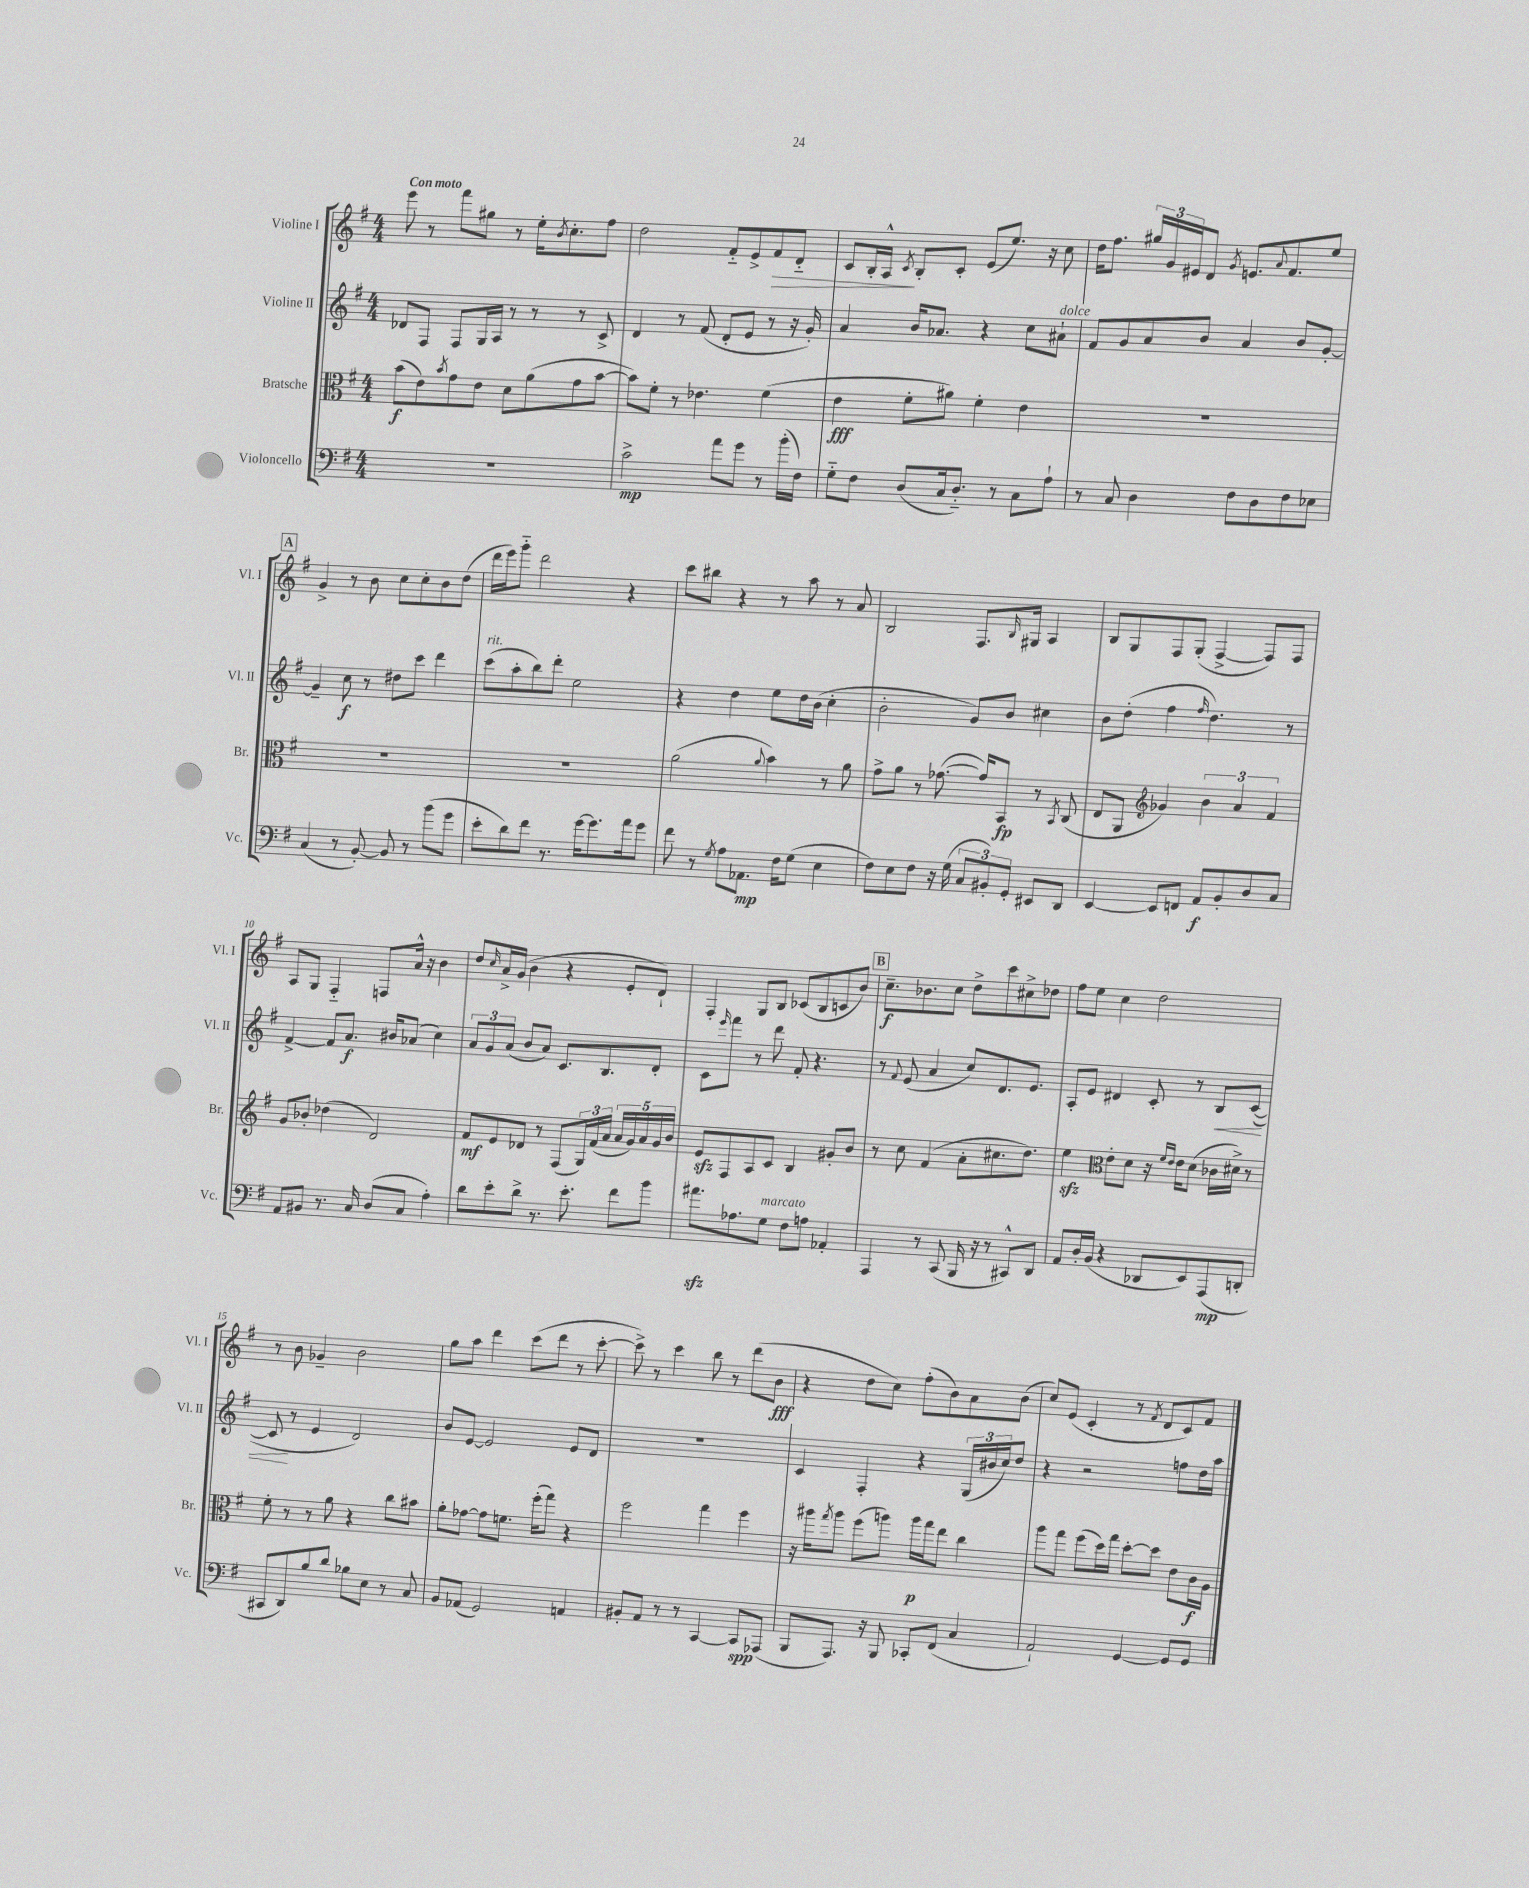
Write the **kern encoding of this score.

**kern	**kern	**kern	**kern
*staff4	*staff3	*staff2	*staff1
*clefF4	*clefC3	*clefG2	*clefG2
*k[f#]	*k[f#]	*k[f#]	*k[f#]
*M4/4	*M4/4	*M4/4	*M4/4
1r	(8b\L	8d-/L	8eee\
.	8e\)	8F#/J	8r
.	8qb/	.	.
.	8g\	8F#/L	8fff#\L
.	8e\J	16G/L	8gg#\J
.	.	16A/JJ	.
.	8d\L	8r	8r
.	(8a\	8r	16ee'\LK
.	.	.	8qb/
.	.	.	8.cc'\
.	8g\	8r	.
.	[8b\J	8c^/	8ff#\J
=	=	=	=
2c^\	8b\]L)	4d/	2dd\
.	8f#'\J	.	.
.	8r	8r	.
.	4.e-\	(8f#/	.
8a\L	.	8d'/L	8f#'~/L
8g\J	.	8e/J	8e^/
8r	(4f#\	8r	8f#/
(16b'\LL	.	16r	8d'~/J
16F#\JJ)	.	16g'/)	.
=	=	=	=
8G'~\L	4e\	4a/	8c/L
8F#\J	.	.	16B'/L
.	.	.	16A^^/JJ
.	.	.	8qc/
(8D/L	8f#'\L	16b/LK	8B'/L
.	.	8.a-/J	.
16C/k	8a#\J)	.	8c'/J
8.D'~/J)	.	.	.
.	4f#'\	4r	(8e/L
8r	.	.	8.ee/J)
8C\L	4e\	8cc\L	.
.	.	.	16r
8A`\J	.	8a#`\J	8cc\
=	=	=	=
8r	1r	8f#/L	16dd\LK
.	.	.	8.ff#\J
8C/	.	8g/	.
4D\	.	8a/	24gg#/LL
.	.	.	24g/
.	.	.	24e#/J
.	.	8b/J	8d/J
.	.	.	8qg/
8F#\L	.	4a/	8.e/L
8D\	.	.	.
.	.	.	8qqa/
.	.	.	8.f#/
8F#\	.	8b/L	.
8E-\J	.	[8g'/J	8ee/J
=	=	=	=
(4C/	1r	4g~/]	4g^/
8r	.	8cc\	8r
[8BB'/)	.	8r	8b\
8BB/]	.	8dd#\L	8cc\L
8r	.	8ccc\J	8cc'\
(8b\L	.	4ddd\	8b\
8g\J	.	.	(8dd\J
=	=	=	=
8e'\L	1r	(8ccc\L	16ddd\LL
.	.	.	16eee\J)
8d\)	.	8aa'\	8ggg'~\J
8f#\J	.	8bb\)	2ddd\
8.r	.	8ddd'\J	.
.	.	2ee\	.
[16g\LK	.	.	.
8.g\]	.	.	.
.	.	.	4r
16a\k	.	.	.
8g\J	.	.	.
=	=	=	=
8f#\	(2a\	4r	8ccc\L
8r	.	.	8bb#\J
8qG/	.	.	.
8A\L	.	4dd\	4r
8.AA-\J	.	.	.
.	8qqa/	.	.
.	4b\)	8ee\L	8r
16F#\LK	.	.	.
(8G\J	.	16dd\L	8aa\
.	.	(16b\JJ	.
4E\	8r	4cc'\	8r
.	8a\	.	8a/
=	=	=	=
8F#\L)	8g^\L	2b'\	2B/
8E\	8a\J	.	.
8F#\J	8r	.	.
16r	([8.g-\	.	.
(16G\	.	.	.
12C/L	.	8g/L)	8.F#/L
.	16g-/]LK)	.	.
12BB#'/)	.	.	.
.	8BB/J	8b/J	.
12GG'/J	.	.	.
.	.	.	16qqB/
.	.	.	16G#/Jk
8EE#/L	8r	4cc#\	4A/
.	8qBB/	.	.
8DD/J	(8C/	.	.
=	=	=	=
[4EE/	8E/L	8b\L	8B/L
.	8AA/J	(8dd'\J	8G/
*	*clefG2	*	*
8EE/]L	4g-/)	4ff#\	8F#/
8FF/J	.	.	(8G'/J
.	.	16qqff#/	.
8AA/L	6b\	4.dd\)	[4F#^/
8BB'/	.	.	.
.	6a/	.	.
8D/	.	.	8F#/]L)
.	6f#/	.	.
8C/J	.	8r	8F#/J
=	=	=	=
8AA/L	8g/L	[4f#^/	8A/L
8BB#/J	8b-'/J	.	8G/J
8.r	(4dd-\	8f#/]L	4F#'~/
.	.	8.a/J	.
16C/	.	.	.
(8D/L	2d/)	.	8F/L
.	.	16b#/LK	.
8C/J	.	(8a-/J	16a^^/Jk
.	.	.	16r
4A'\)	.	4cc\)	4b\
=	=	=	=
8d\L	8f#/L	12a/L	8dd/L
.	.	12g/	.
.	.	.	16qqcc/
8e'\	8e/	.	16a^/L
.	.	(12a/J	.
.	.	.	(16g/JJ
8d^\J	8d-/J	8b/L	4b\
8.r	8r	8a/J)	.
.	(8F#/L	8.c/L	4r
8.e'\	.	.	.
.	24G/L)	.	.
.	(24f#/	.	.
.	.	8.B/	.
.	24a/JJ	.	.
8f#\L	20a/LL	.	8e'/L
.	20g/)	.	.
.	20a/	.	.
8b\J	.	8d'/J	8d`/J)
.	20g/	.	.
.	20b/JJ	.	.
=	=	=	=
8.a#\L	8e/L	8c\L	4F#'/
.	.	16qqeee/	.
.	8F#/	8fff#\J	.
8.A-\	.	.	.
.	8A/	8r	8G/L
8G\J	8c/J	8ddd\	8B/J
8F#\L	4B/	8f#'/	(8c-/L
8A\J	.	4.r	8B/
4AA-'/	8g#'/L	.	8c/
.	8b/J	.	8b/J)
=	=	=	=
4AAA/	8r	8r	8.cc~\L
.	.	8qqf#/	.
.	8cc\	(8e/	.
.	.	.	8.b-\
8r	(4f#/	4a/	.
(8CC/	.	.	8cc\J
16BBB/	8a'\L	8cc/L)	8dd^\L
16r	.	.	.
8r	8.cc#\	8.d/	8ccc\
8CC#^^/L)	.	.	8cc#^\
.	8.dd\J)	8.e/J	.
8DD/J	.	.	8dd-\J
=	=	=	=
8AA/L	4ee\	8A'/L	8ff#\L
16D'/L	.	8e/J	8ee\J
(16BB/JJ	.	.	.
*	*clefC3	*	*
4r	8e'\L	4d#/	4cc\
.	8d\J	.	.
8DD-/L	16r	8c'/	2dd\
.	16qqf#/LL	.	.
.	16qqe/JJ	.	.
.	16e\LK	.	.
8EE/)	(8d\J	8r	.
(8AAA/	16c-\LL	8B/L	.
.	16d#^\JJ)	.	.
8DD'/J	8r	([8c/J	.
=	=	=	=
8CC#/L	8f#'\	8c/]	8r
8DD/)	8r	8r	8b\
8B/	8r	4e/	4g-~/
8d/J	8a\	.	.
8B-\L	4r	2d/)	2b\
8E\J	.	.	.
8r	8cc\L	.	.
8C/	8b#\J	.	.
=	=	=	=
8BB/L	8a'\L	8b/L	8gg\L
(8AA-/J	[8g-\J	[8e/J	8aa\J
2GG/)	8g-\]L	2e/]	4ddd\
.	8.f\J	.	.
.	.	.	(8ccc\L
.	(16ff#'\LK	.	.
.	8gg\J)	.	8ddd\J
4AA/	4r	8e/L	8r
.	.	8d/J	[8ccc'\
=	=	=	=
8BB#'/L	2ff#\	1r	8ccc^\])
8AA/J	.	.	8r
8r	.	.	4ccc\
8r	.	.	.
[4CC/	4gg\	.	8bb\
.	.	.	8r
8CC/]L	4ff#\	.	(8ddd\L
(8AAA-/J	.	.	8b\J
=	=	=	=
8BBB/L	16r	4c/	4r
.	16aa#\LK	.	.
.	8qgg/	.	.
8.AAA/J)	8aa#\J	.	.
.	(8ff#\L	4F#'/	8dd\L
16r	.	.	.
8BBB/	8aa\J)	.	8cc\J)
8CC-'/L	16aa\LL	4r	(8ff#'\L
.	16gg\J	.	.
(8FF#/J	8ee\J	.	8b\)
4C/	4cc\	(24G/LL	8a\
.	.	24b#/	.
.	.	24cc/J)	.
.	.	8dd/J	(8b\J
=	=	=	=
2AA`/)	8aa\L	4r	8cc/L)
.	8gg\J	.	(8e/J
.	(8ff#\L	2r	4c'/
.	16dd\L)	.	.
.	16gg\JJ	.	.
[4GG/	[8dd'\L	.	8r
.	.	.	8qf#/
.	8dd\]J	.	8d/L
8GG/]L	8e\L	8ff\L	8c/)
8GG/J	16c\L	16dd\L	8f#/J
.	16A\JJ	16aa\JJ	.
==	==	==	==
*-	*-	*-	*-
